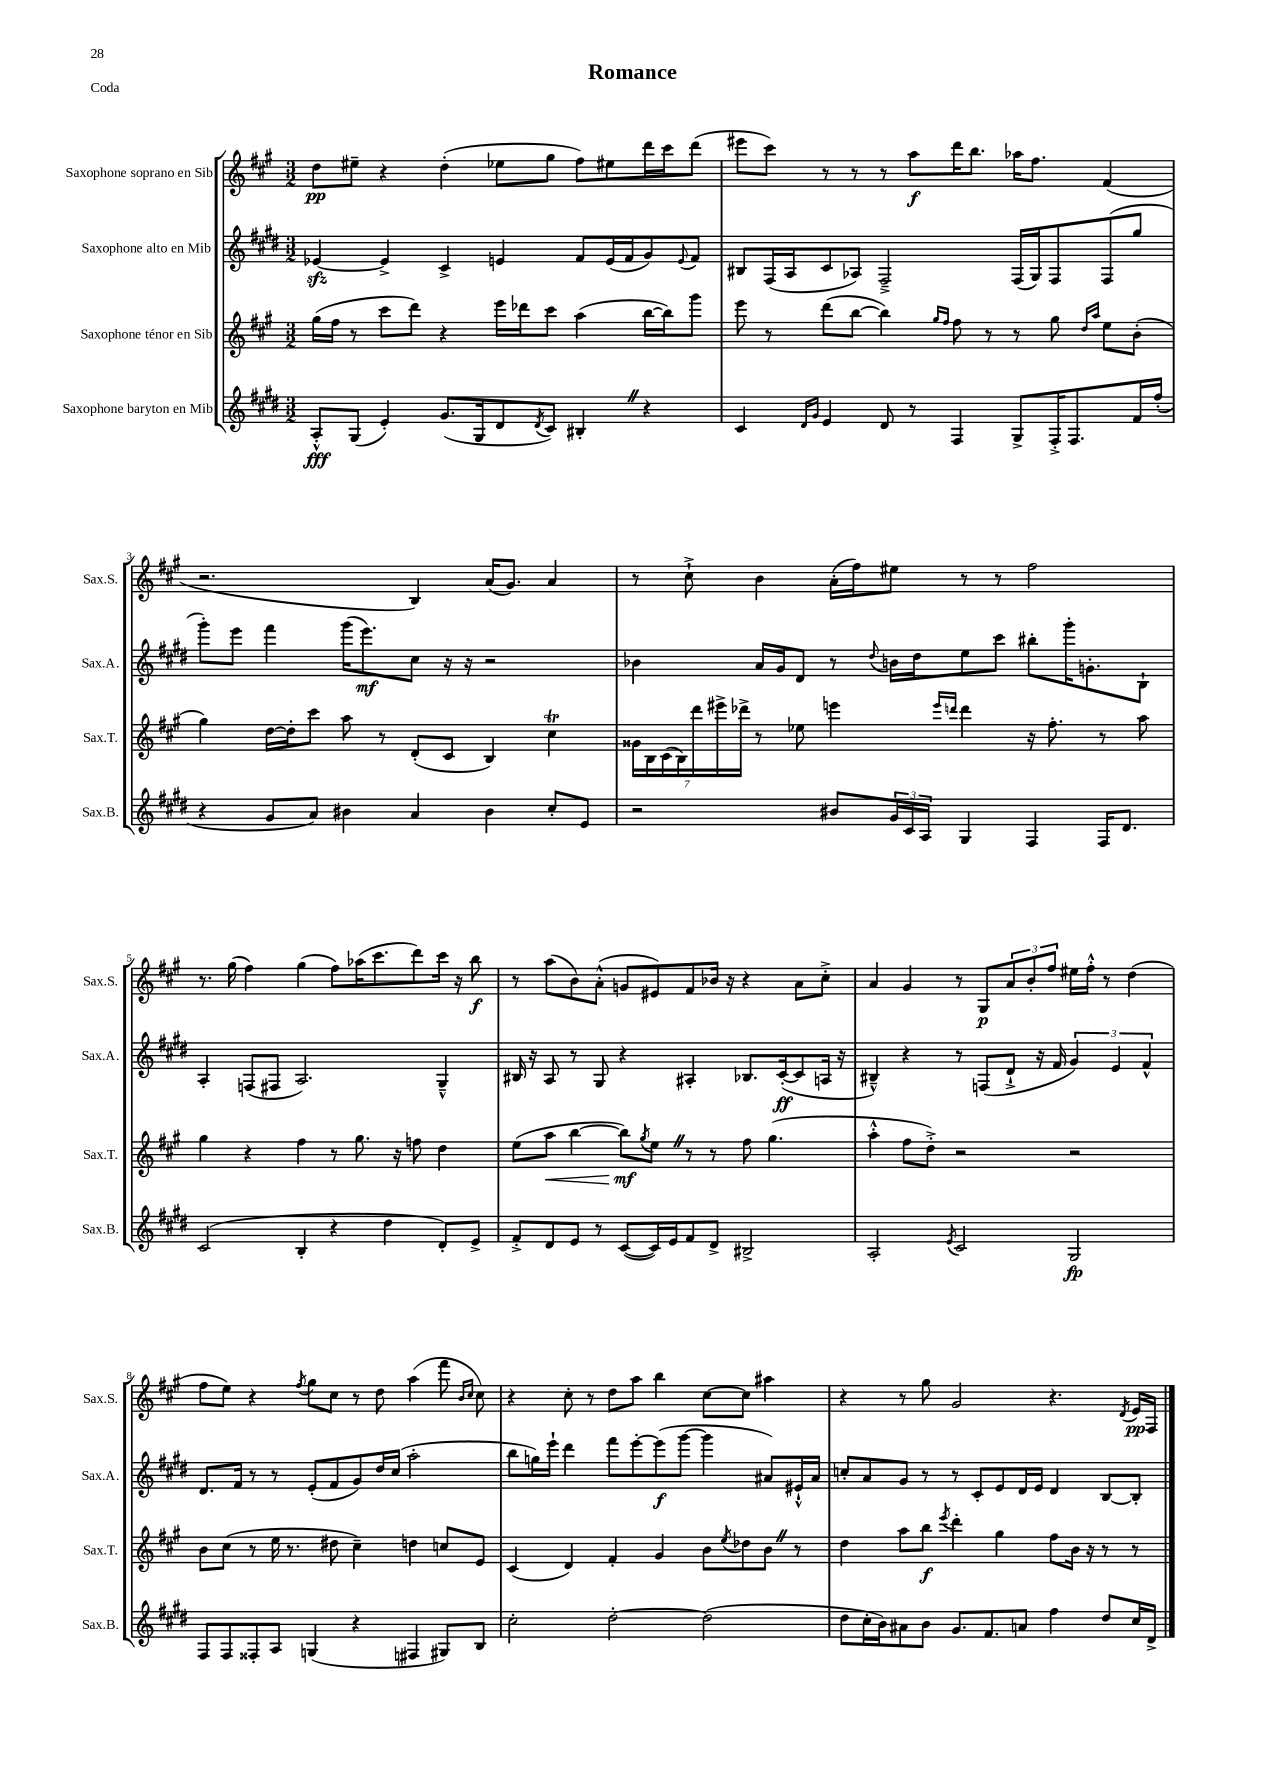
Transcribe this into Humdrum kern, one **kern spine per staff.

**kern	**kern	**kern	**kern
*staff4	*staff3	*staff2	*staff1
*clefG2	*clefG2	*clefG2	*clefG2
*k[f#c#g#d#]	*k[f#c#g#]	*k[f#c#g#d#]	*k[f#c#g#]
*M3/2	*M3/2	*M3/2	*M3/2
8A'^^/L	(16gg#\LL	[4e-/	8dd\L
.	16ff#\JJ	.	.
(8G#/J	8r	.	8ee#~\J
4e'/)	8ccc#\L	4e-^/]	4r
.	8ddd\J)	.	.
(8.g#/L	4r	4c#^/	(4dd'\
16G#/k	.	.	.
8d#/	16eee\LL	4e/	8ee-\L
.	16ddd-\J	.	.
8qd#/	.	.	.
8c#/J)	8ccc#\J	.	8gg#\J
4B#'/	(4aa\	8f#/L	8ff#\L)
.	.	(16e/L	8ee#\
.	.	16f#/J	.
4r	[16bb\LL	8g#/)	16ddd\L
.	16bb\]J)	.	16ccc#\J
.	.	8qqe/	.
.	8ggg#\J	8f#/J	(8ddd\J
=	=	=	=
4c#/	8eee\	8B#/L	8eee#\L
.	8r	(16F#/L	8ccc#\J)
.	.	16A/J	.
16qqd#/LL	.	.	.
16qqg#/JJ	.	.	.
4e/	(8ddd\L	8c#/	8r
.	[8bb\J	8A-/J)	8r
8d#/	4bb\])	2F#~^/	8r
8r	.	.	8aa\L
.	16qqgg#/LL	.	.
.	16qqff#/JJ	.	.
4F#/	8ff#\	.	16ddd\K
.	.	.	8.bb\J
.	8r	.	.
8G#^/L	8r	(16F#/LL	16aa-\LK
.	.	16G#/J)	8.ff#\J
16F#'^/K	8gg#\	8F#/	.
8.F#/	.	.	.
.	16qqdd/LL	.	.
.	16qqaa/JJ	.	.
.	8ee\L	(8F#/	(4f#/
16f#/L	(8b'\J	8gg#/J	.
(16ff#'/JJ	.	.	.
=	=	=	=
4r	4gg#\)	8ggg#'\L)	2.r
.	.	8eee\J	.
8g#/L	[16dd\LL	4fff#\	.
.	16dd'\]J	.	.
8a/J)	8ccc#\J	.	.
4b#\	8aa\	(16ggg#\LK	.
.	.	8.eee\)	.
.	8r	.	.
4a/	(8d'/L	8cc#\J	4B/)
.	8c#/J	16r	.
.	.	16r	.
4b#\	4B/)	2r	(16a/LK
.	.	.	8.g#/J)
8cc#'/L	4cc#\	.	4a/
8e/J	.	.	.
=	=	=	=
2r	28g##\LL	4b-\	8r
.	28B\	.	.
.	(28c#\	.	.
.	28B\)	.	.
.	.	.	8cc#`^\
.	28ddd\	.	.
.	28eee#^\	.	.
.	28ddd-^\JJ	.	.
.	8r	16a/LL	4b\
.	.	16g#/J	.
.	8ee-\	8d#/J	.
8b#/L	4eee\	8r	(16a'\LL
.	.	.	16ff#\J)
.	.	8qqdd#/	.
24g#/L	.	16b\LL	8ee#\J
24c#/	.	.	.
.	.	16dd#\J	.
24A/JJ	.	.	.
.	16qqeee/LL	.	.
.	16qqddd/JJ	.	.
4G#/	4ddd\	8ee\	8r
.	.	8ccc#\J	8r
4F#/	16r	8bb#'\L	2ff#\
.	8.ff#'\	.	.
.	.	16ggg#'\K	.
.	.	8.g'\	.
16F#/LK	8r	.	.
8.d#/J	.	.	.
.	8aa\	8B`\J	.
=	=	=	=
(2c#/	4gg#\	4A'/	8.r
.	.	.	(16gg#\
.	4r	(8F/L	4ff#\)
.	.	8F#/J	.
4B'/	4ff#\	2.A/)	(4gg#\
4r	8r	.	8ff#\L)
.	8.gg#\	.	(16aa-\K
.	.	.	8.ccc#\
4dd#\	.	.	.
.	16r	.	.
.	8ff\	.	8ddd\)
8d#'/L)	4dd\	4G#~^^/	16ccc#\Jk
.	.	.	16r
8e^/J	.	.	8bb\
=	=	=	=
8f#'^/L	(8ee\L	16B#/	8r
.	.	16r	.
8d#/	8aa\J	8A/	(8aa\L
8e/J	[4bb\	8r	8b\)
8r	.	8G#/	(8a'^^\J
([8c#/L	8bb\]L)	4r	8g/L
.	8qgg#/	.	.
16c#/]L)	8ee\J	.	8e#/)
16e/J	.	.	.
8f#/	8r	4A#'/	8f#/
8d#^/J	8r	.	16b-/Jk
.	.	.	16r
2B#^/	8ff#\	8.B-/L	4r
.	(4.gg#\	.	.
.	.	([16c#'/k	.
.	.	8c#/]	8a\L
.	.	16A/Jk	8cc#'^\J
.	.	16r	.
=	=	=	=
2A'/	4aa'^^\	4B#~^^/)	4a/
.	8ff#\L	4r	4g#/
.	8dd'^\J)	.	.
8qe/	.	.	.
2c#/	2r	8r	8r
.	.	(8F/L	8G#/L
.	.	8d#`^/J	12a/
.	.	.	12b'/
.	.	16r	.
.	.	.	12ff#/J
.	.	16f#/	.
2G#/	2r	6g#/)	16ee#\LL
.	.	.	16ff#'^^\JJ
.	.	.	8r
.	.	6e/	.
.	.	.	(4dd\
.	.	6f#^^/	.
=	=	=	=
8F#/L	8b\L	8.d#/L	8ff#\L
8F#/	(8cc#\J	.	8ee\J)
.	.	16f#/Jk	.
8F##'/	8r	8r	4r
8A/J	16ee\	8r	.
.	8.r	.	.
.	.	.	8qff#/
(4G/	.	(8e'/L	8gg#\L
.	8dd#\	8f#/	8cc#\J
4r	4cc#~\)	8g#/)	8r
.	.	16dd#/L	8dd\
.	.	(16cc#/JJ	.
4F#/	4dd\	2aa'\	(4aa\
8G#/L)	8cc/L	.	8fff#\
.	.	.	16qqb/LL
.	.	.	16qqcc#/JJ
8B/J	8e/J	.	8cc#\)
=	=	=	=
2cc#'\	(4c#/	8bb\L	4r
.	.	16gg\L)	.
.	.	16eee`\JJ	.
.	4d/)	4ddd#\	8cc#'\
.	.	.	8r
[2dd#'\	4f#'/	8fff#\L	8dd\L
.	.	[8eee'\	8aa\J
.	4g#/	(8eee\]	4bb\
.	.	[8ggg#\J	.
(2dd#\]	8b\L	4ggg#\]	[8cc#\L
.	8qee/	.	.
.	8dd-\	.	8cc#\]J
.	8b\J	8a#/L)	4aa#\
.	8r	16e#`^^/L	.
.	.	16a#/JJ	.
=	=	=	=
8dd#\L	4dd\	8cc'/L	4r
16cc#'\L	.	8a/	.
16b\J)	.	.	.
8a#\	8aa\L	8g#/J	8r
8b\J	8bb\J	8r	8gg#\
.	8qeee/	.	.
8.g#/L	4ddd'\	8r	2g#/
.	.	8c#'/L	.
8.f#/	.	.	.
.	4gg#\	8e/	.
8a/J	.	16d#/L	.
.	.	16e/JJ	.
4ff#\	8ff#\L	4d#/	4.r
.	16b\Jk	.	.
.	16r	.	.
8dd#/L	8r	[8B/L	.
.	.	.	8qd/
16cc#/L	8r	8B'/]J	16e/LL
16d#^/JJ	.	.	16F#/JJ
==	==	==	==
*-	*-	*-	*-
